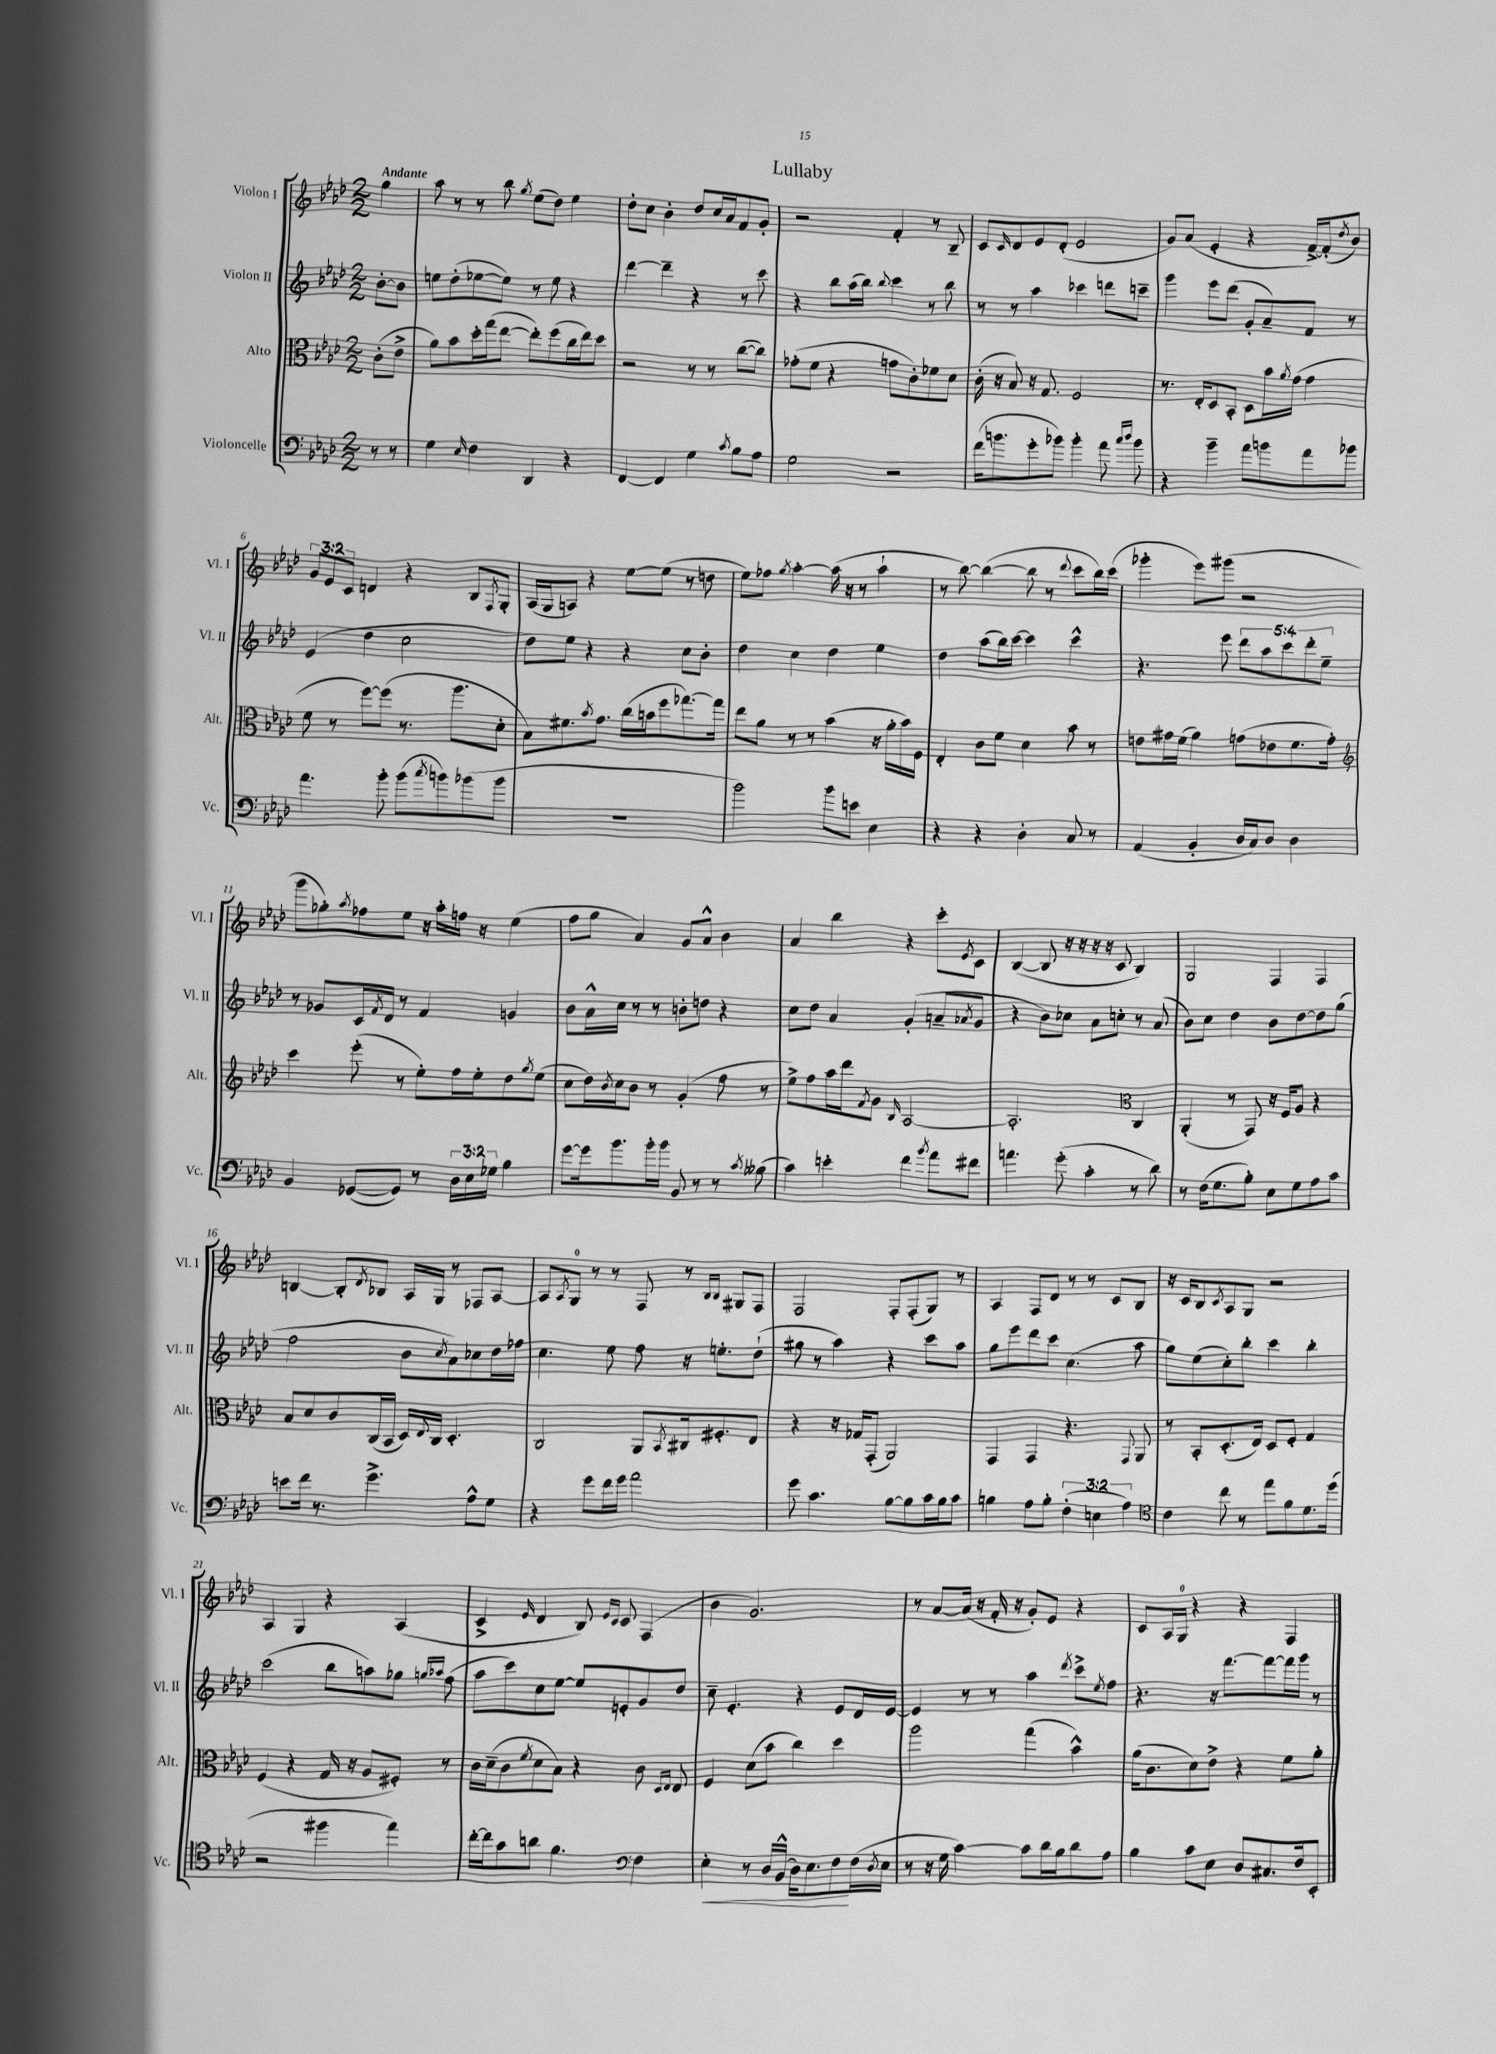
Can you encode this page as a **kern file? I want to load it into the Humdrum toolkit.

**kern	**kern	**kern	**kern
*staff4	*staff3	*staff2	*staff1
*clefF4	*clefC3	*clefG2	*clefG2
*k[b-e-a-d-]	*k[b-e-a-d-]	*k[b-e-a-d-]	*k[b-e-a-d-]
*M2/2	*M2/2	*M2/2	*M2/2
8r	(8c'	[8b-'	4gg
8r	8e-^	8b-]	.
=	=	=	=
4G	8a-)	8ee	8aa-
.	8b-	(8dd-'	8r
16qqE-	.	.	.
4F	16dd-'	[8ee-	8r
.	(16gg	.	.
.	[8ee-	8ee-])	8bb-
.	.	.	8qgg
4DD-	8ee-'])	8r	(8ee-
.	(8ff	8ee-	8dd-)
4r	16cc	4r	4ee-
.	16ee-)	.	.
.	8dd-	.	.
=	=	=	=
[4FF	2r	[4ddd-	8dd-'
.	.	.	8cc
4FF]	.	4ddd-~]	4b-'
4G	8r	4r	8dd-
.	8r	.	16cc
.	.	.	16a-
8qc	.	.	.
8B-	([8cc	8r	8f
8A-	8cc])	8ccc	8g'
=	=	=	=
2G	(8g-'	4r	2r
.	8f	.	.
.	4r	8bb-	.
.	.	(16aa-	.
.	.	16bb-)	.
.	.	8qqbb-	.
2r	8g	4ccc	4f'
.	8c')	.	.
.	8f-	8r	8r
.	8d-	8bb-	8B-~
=	=	=	=
(16f	(16c'	8r	8c
8.b	16r	.	.
.	.	.	16qqc
.	8B-)	8r	8d-
8g'	16r	4aa-	8e-
.	8.G	.	.
8b-)	.	.	(8d-'
4b-'	2F	4ccc-	2e-
8a-	.	8ddd	.
16qqcc	.	.	.
16qqdd-	.	.	.
8b-	.	8ccc~	.
=	=	=	=
4r	8.r	4ggg	8g)
.	.	.	(8a-
.	16E-'	.	.
4b-~	8D-	8eee-	4e-'
.	8BB-'	(8ddd-	.
8a-	8D-	8g'	4r
8b	16b-	8a-~)	.
.	8qa-	.	.
.	(16g	.	.
8a-	4g	8f	[16f^)
.	.	.	(16f']
.	.	.	8qdd-
8b-	.	8r	8b-)
=	=	=	=
4.a-	8f	(4e-	12g
.	.	.	12e-
.	8r	.	.
.	.	.	12c
.	[8ff)	4dd-	4d
8b-'	(8ff]	.	.
(8b-	8.r	2cc	4r
8qcc	.	.	.
8b)	.	.	.
.	8.aa-	.	.
(8b-	.	.	8B-
.	.	.	8qF
8b-	8d-'	.	8G'
=	=	=	=
1r	8B-)	8dd-)	(16A-
.	.	.	16G
.	8.f#	8ee-	8A)
.	.	4r	4r
.	8qb-	.	.
.	8.g	.	.
.	(16cc	4r	[8ee-
.	16b	.	.
.	8ff	.	(8ee-]
.	[8.gg-)	8cc	8r
.	.	8b-'	8dd
.	16gg-]	.	.
=	=	=	=
2b-)	8ee-	4dd-	8ee-)
.	8a-	.	8ff-
.	.	.	8qgg
.	8r	4cc	[4aa-'
.	8r	.	.
8b-	(4b-	4dd-	(16aa-]
.	.	.	16r
8e	.	.	8r
4E-	16r	4ee-	4aa-`
.	16a-'	.	.
.	16b-)	.	.
.	16F	.	.
=	=	=	=
4r	4E-'	4dd-	8r
.	.	.	[8bb-)
4r	8c	(8aa-	(4bb-_
.	8f	16bb-)	.
.	.	[16ccc	.
4D-'	4d-	4ccc]	8bb-]
.	.	.	8r
.	.	.	8qqddd-
8C	8b-	4ccc^^	8ccc
8r	8r	.	16bb-)
.	.	.	(16ccc
=	=	=	=
(4AA-	8e	4.r	4ggg-'
.	16g#	.	.
.	(16f	.	.
4BB-'	4a-)	.	8eee-)
.	.	8eee-	(8ggg#
16D-	(8g	10ddd-	2r
16C)	.	.	.
.	.	10aa-	.
8D-	8e-	.	.
.	.	10ccc	.
4D-	8.f	.	.
.	.	10ddd-'	.
.	.	10ee-~	.
.	16g')	.	.
=	=	=	=
*	*clefG2	*	*
4BB-	4ccc	8r	8ggg
.	.	8g-	8gg-')
.	.	.	8qaa-
([8GG-	(8eee-'	16c	8ff-
.	.	8qf	.
.	.	16d-	.
8GG-])	8r	8r	8ee-
8r	8ee-')	4f	16r
.	.	.	16aa-'
24D-	16ff	.	16ff
24E-	.	.	.
.	16ee-'	.	16r
24G-	.	.	.
4B-	8dd-	4g	(4ee-
.	8qgg	.	.
.	(8ee-	.	.
=	=	=	=
[8g	8cc	8b-	8ff
16g]	16dd-)	16a-^^	8gg
.	8qb-	.	.
8.b-	16cc	16cc	.
.	8b-	8r	4a-)
16b-'	8r	8r	.
16b-	.	.	.
8BB-	(4g'	8b'	8g
8r	.	8dd	8a-^^
8r	8ff	4r	4b-
8qc	.	.	.
(8B--	8r	.	.
=	=	=	=
4c)	8ee-^)	8cc	4a-
.	8ff	8dd-	.
4e'	16aa-	4a-	4bb-
.	16ddd-	.	.
.	8qf	.	.
.	8g	.	.
.	16qqB-	.	.
4f	[2A-	(4g'	4r
8qb-	.	.	.
8a-	.	8a~	8ccc'
.	.	8qa-	8qe-
8f#	.	8g	8c
=	=	=	=
4.a	2.A-']	4r	([4B-
.	.	8b-)	8B-]
(8g'	.	8cc-	16r
.	.	.	16r
4c'	.	8a-	16r
.	.	.	16r
.	.	8cc'	8c
*	*clefC3	*	*
8r	4C	8r	4B-)
8d-)	.	(8a-	.
=	=	=	=
8r	(4AA-'	8b-)	2G
(16F	.	8cc	.
8.G	.	.	.
.	8r	4dd-	.
8B-')	8GG)	.	.
8E-	16r	8b-	4F
.	16F	.	.
8G	8A-	[8dd-	.
8A-	4r	8dd-]	4F
8c	.	(8gg	.
=	=	=	=
8e	8B-	2ff	[4B
16f	8d-	.	.
8.r	.	.	.
.	8c	.	8B']
.	.	.	8qd-
4.g^	(16C	.	8B-
.	16BB-	.	.
.	16D-)	8b-	16A-
.	8qqE-	.	.
.	16C	.	16G
.	.	8qcc	.
.	4.D-'	8a-)	8r
8A-^^	.	8cc-	8F-
8G	.	16dd-	[8A-
.	.	16ff-	.
=	=	=	=
4r	2C	4.cc	8A-]
.	.	.	8qA-
.	.	.	8G
8g	.	.	8r
16f	.	8ee-	8r
16g	.	.	.
2a-	8AA-	8ff	8F
.	8qBB-	.	.
.	16C#	16r	8r
.	8.F#'	8.ee'	.
.	.	.	16qqB-
.	.	.	16qqB-
.	.	.	8G#
.	8E-	(8dd-`	8F
=	=	=	=
8g	4r	8gg#	2F
4.c	.	8r	.
.	16r	4aa-)	.
.	16G-	.	.
.	(8GG'	.	.
[8B-	2AA-)	4r	8F'
8B-]	.	.	(8F'
16c	.	8ccc	8G)
16B-	.	.	.
8c	.	8aa-	8r
=	=	=	=
4B	4GG	8gg	4A-
.	.	8eee-	.
8A-	4GG	8ddd-	8F
8B'	.	8ccc	8d-
(6F'	4.r	(4.cc	8r
.	.	.	8r
6E	.	.	.
.	.	.	8c
6A-)	.	.	.
.	8qqGG	.	.
.	8AA-	8aa-	8B-
=	=	=	=
*clefC4	*	*	*
4c	8r	8gg)	16r
.	.	.	16c
.	8BB-'	(8ee-	8B-
.	.	.	8qc
8cc	(8.D-'	8cc')	8A-
8r	.	8bb-'	8G
.	16E-)	.	.
8ee-	8D-	4ccc	2r
8f	8F'	.	.
8.d-	4G	4bb-'	.
(16dd-	.	.	.
=	=	=	=
2r	(4F	(2ccc	4A-
.	4r	.	4G
4ff#	16G	8bb-	4r
.	16r	.	.
.	8A-	8aa)	.
4ee-)	8F#')	8gg-	(4A-
.	.	16qqgg	.
.	.	16qqaa-	.
.	8r	(8ff	.
=	=	=	=
[16cc'	16c	8aa-	4c^
16cc]	(16d-~	.	.
8g	8c	8ccc)	.
.	8qf	.	16qqe-
8a	8d-	8cc	4d-
4.f	8B-)	[8ee-	.
.	4r	8ee-]	8B-)
.	.	.	16qqe-
.	.	.	16qqc
.	.	8e'	8c
*clefF4	*	*	*
4F	8c	8g	(4F
.	16qqD-	.	.
.	16qqE-	.	.
.	8E-	8dd-	.
=	=	=	=
4E-'	4F	8cc~	4b-
.	.	4.e-'	.
8r	(8d-	.	2.g)
16D-	8b-	.	.
(16BB-^^	.	.	.
16D-)	4cc)	4r	.
8.E-	.	.	.
8F	4dd-	8e-	.
(16F	.	16d-	.
8qD-	.	.	.
16E-	.	[16e-	.
=	=	=	=
8r	2aa-	4e-]	8r
16r	.	.	[8a-
16G	.	.	.
[4c)	.	8r	(16a-]
.	.	.	16r
.	.	8r	16f'
.	.	.	16r
8c]	(4gg	4aa-	8g')
16d-	.	.	8e-
16B-	.	.	.
.	.	8qddd-	.
8d-	4b-^^)	8ccc^	4r
.	.	8qee-	.
8A-	.	8ff	.
=	=	=	=
4B-	(16a-	4.r	8c
.	8.c	.	.
.	.	.	16A-
.	.	.	16G
8c	8d-)	.	4r
8E-	8e-^	16r	.
.	.	[8.fff	.
8D-	4r	.	4r
8.C#	.	8fff_	.
.	8f	16fff]	4F
16F	.	16ggg	.
8EE-'	8a-'	8r	.
==	==	==	==
*-	*-	*-	*-
